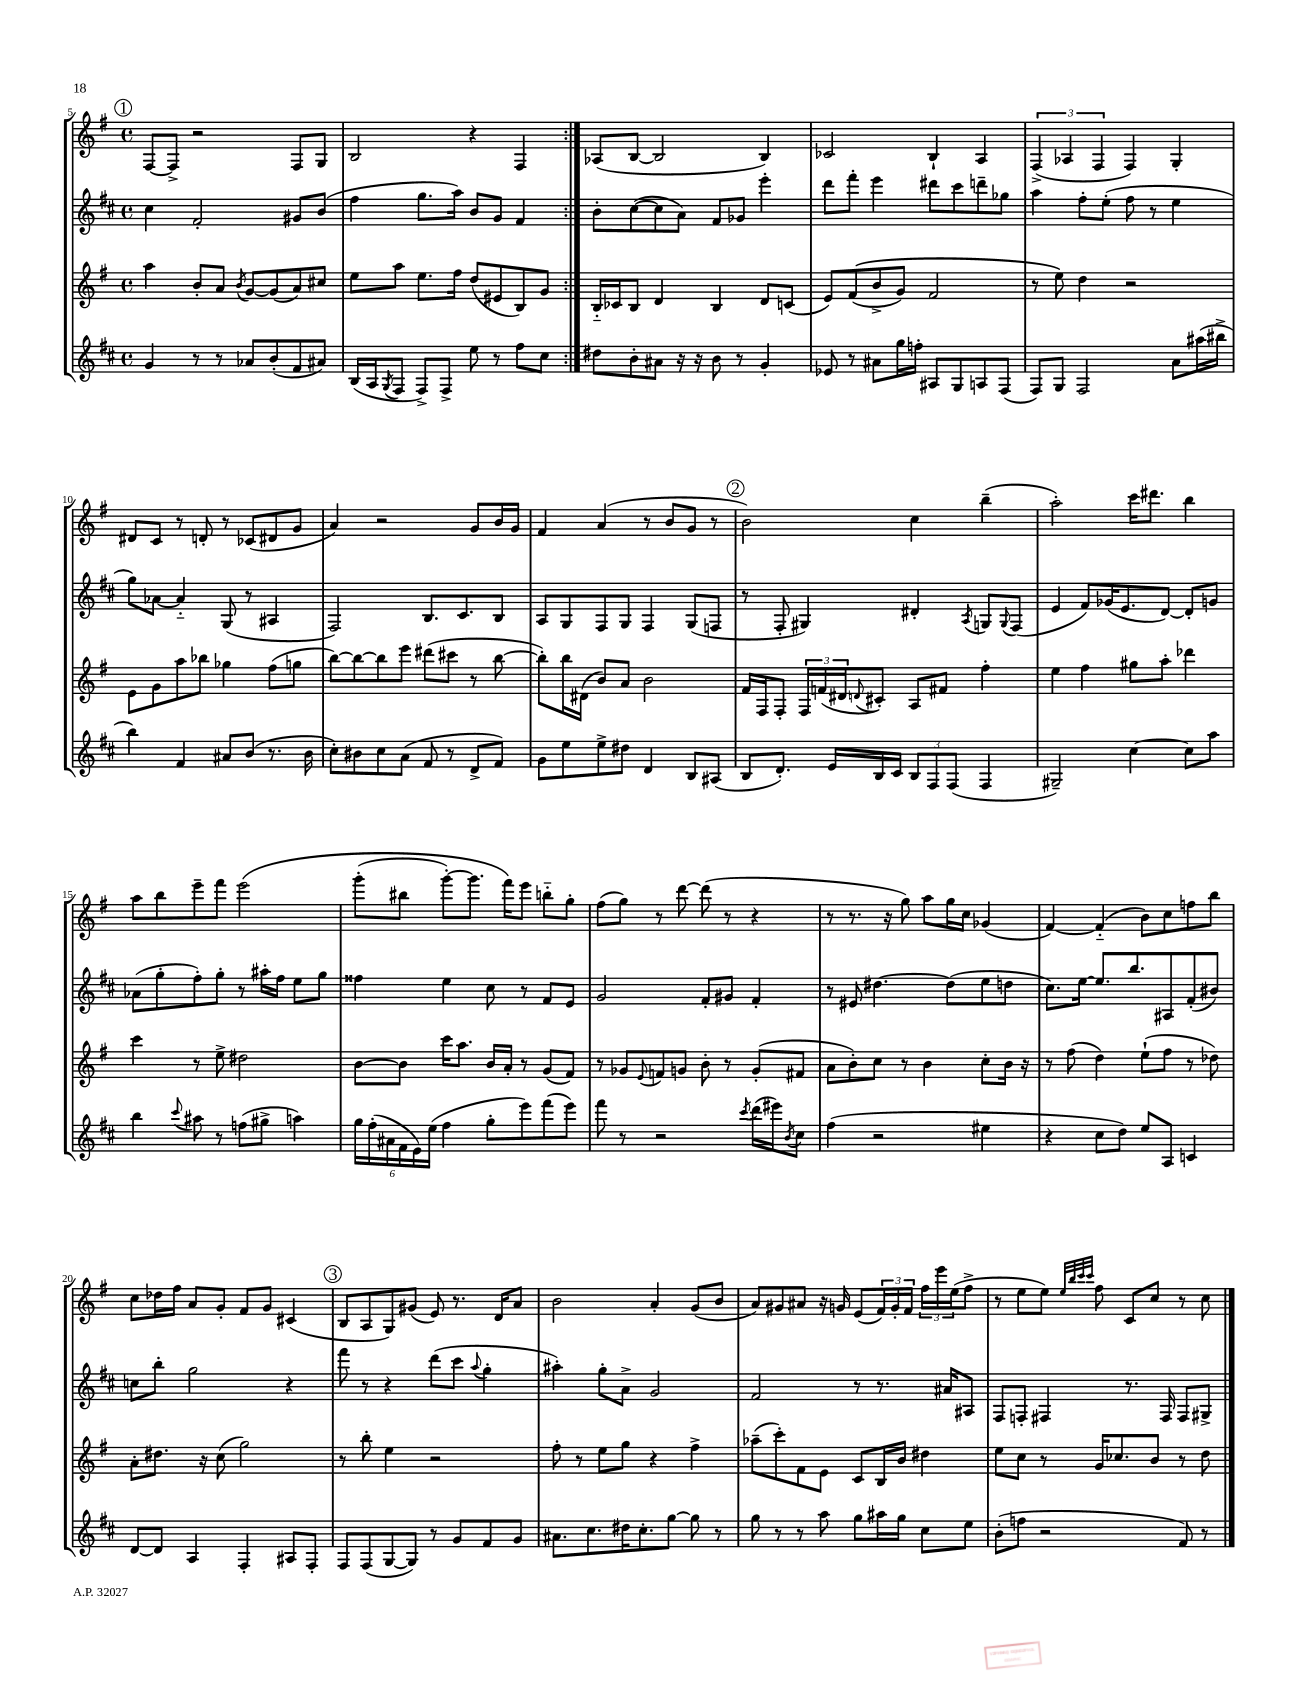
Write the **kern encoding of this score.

**kern	**kern	**kern	**kern
*staff4	*staff3	*staff2	*staff1
*clefG2	*clefG2	*clefG2	*clefG2
*k[f#c#]	*k[f#]	*k[f#c#]	*k[f#]
*M4/4	*M4/4	*M4/4	*M4/4
*met(c)	*met(c)	*met(c)	*met(c)
4g	4aa	4cc#	[8F#
.	.	.	8F#^]
8r	8b'	2f#'	2r
8r	8a	.	.
.	8qb	.	.
8a-	[8g	.	.
(8b'	(8g]	.	.
8f#	8a)	8g#	8F#
8a#)	8cc#	(8b	8G
=	=	=	=
(16B	8ee	4ff#	2B
16A	.	.	.
8qG	.	.	.
8F#	8aa	.	.
8F#^)	8.ee	8.gg	.
8F#^	.	.	.
.	16ff#	16aa)	.
8ee	(8dd	8b	4r
8r	8e#	8g	.
8ff#	8B)	4f#	4F#
8cc#	8g	.	.
=:|!	=:|!	=:|!	=:|!
8dd#	16B'~	8b'	(8A-
.	16c-	.	.
8b'	8B	([8cc#	[8B
8a#	4d	8cc#]	2B]
16r	.	8a)	.
16r	.	.	.
8b	4B	8f#	.
8r	.	8g-	.
4g'	8d	4eee'	4B)
.	(8c	.	.
=	=	=	=
8e-	8e)	8ddd	2c-
8r	&((8f#	8fff#'	.
8a#	8b^	4eee	.
16gg	8g)	.	.
16ff'	.	.	.
8A#	2f#	8ddd#	4B`
8G	.	8ccc#	.
8A	.	8ddd~	4A
(8F#	.	8gg-	.
=	=	=	=
8F#)	8r	4aa	(6F#^
8G	8ee&)	.	.
.	.	.	6A-
2F#	4dd	8ff#'	.
.	.	.	6F#
.	.	(8ee'	.
.	2r	8ff#	4F#)
.	.	8r	.
8a	.	4ee	4G'
(16aa#	.	.	.
16bb#^	.	.	.
=	=	=	=
4bb)	8e	8gg)	8d#
.	8g	[8a-	8c
4f#	8aa	4a-'~]	8r
.	8bb-	.	8d'
8a#	4gg-	(8G	8r
(8b	.	8r	(8c-
8.r	(8ff#	4A#	8d#
.	8gg	.	8g
16b	.	.	.
=	=	=	=
8cc#')	[8bb)	2F#)	4a)
8b#	8bb_	.	.
8cc#	8bb]	.	2r
(8a	8eee	.	.
8f#	(8ddd#	8.B	.
8r	8ccc#	.	.
.	.	8.c#	.
8d^	8r	.	8g
8f#)	[8bb	8B	16b
.	.	.	16g
=	=	=	=
8g	8bb'])	8A	4f#
8ee	16bb	8G	.
.	(16d#	.	.
8ee^	8b)	8F#	(4a
8dd#	8a	8G	.
4d	2b	4F#	8r
.	.	.	8b
8B	.	(8G	8g
(8A#	.	8F	8r
=	=	=	=
8B	16f#	8r	2b)
.	16F#	.	.
8.d')	8F#'	8F#'	.
.	24F#	4G#)	.
.	(24f	.	.
16e	.	.	.
.	24d#	.	.
.	8qqd	.	.
16B	8c#')	.	.
16c#	.	.	.
12B	8A	4d#'	4cc
12F#	.	.	.
.	8f#	.	.
(12F#	.	.	.
.	.	8qA	.
4F#	4ff#'	8G	(4bb~
.	.	8qqG	.
.	.	(8F#	.
=	=	=	=
2G#~)	4ee	4e	2aa')
.	4ff#	8f#)	.
.	.	(16g-	.
.	.	8.e	.
[4cc#	8gg#	.	16ccc
.	.	.	8.ddd#
.	8aa'	[8d)	.
8cc#]	4ddd-	8d']	4bb
8aa	.	8g	.
=	=	=	=
4bb	4ccc	(8a-	8aa
.	.	8gg'	8bb
8qqccc#	.	.	.
8aa#	8r	8ff#')	8eee~
8r	8ee^	8gg'	8fff#
(8ff	2dd#	8r	&(2eee
8gg#^	.	16aa#'	.
.	.	16ff#	.
4aa)	.	8ee	.
.	.	8gg	.
=	=	=	=
24gg	[8b	4ff##	(8ggg'
(24ff#'	.	.	.
24a#	.	.	.
24f#	8b]	.	8bb#
24e)	.	.	.
(24ee	.	.	.
4ff#	16ccc	4ee	[8ggg')
.	8.aa	.	.
.	.	.	8.ggg]
8gg'	16b	8cc#	.
.	16a'	.	16fff#&)
8eee)	8r	8r	8eee
(8fff#	(8g	8f#	8bb'~
8eee)	8f#)	8e	8gg'
=	=	=	=
8fff#	8r	2g	(8ff#
8r	8g-	.	8gg)
.	8qqe	.	.
2r	8f	.	8r
.	8g	.	[8ddd
.	8b'	8f#'	(8ddd]
.	8r	8g#	8r
8qccc#	.	.	.
(16ddd	(8g'	4f#'	4r
16eee#)	.	.	.
8qb	.	.	.
8cc#	8f#	.	.
=	=	=	=
(4ff#	8a	8r	8r
.	8b')	8e#	8.r
2r	8cc	[4.dd#	.
.	.	.	16r
.	8r	.	8gg)
.	4b	.	8aa
.	.	(8dd#]	16gg
.	.	.	16cc
4ee#	8cc'	8ee	(4g-
.	16b	8dd	.
.	16r	.	.
=	=	=	=
4r	8r	8.cc#)	[4f#)
.	(8ff#	.	.
.	.	[16ee	.
8cc#	4dd)	8.ee]	(4f#'~]
8dd)	.	.	.
.	.	8.bb	.
8ee	(8ee`	.	8b)
8A	8ff#	8A#	8cc
4c	8r	(8f#'	8ff
.	8dd-)	8b#)	8bb
=	=	=	=
[8d	8a'	8cc	8cc
8d]	8.dd#	8bb'	16dd-
.	.	.	16ff#
4A	.	2gg	8a
.	16r	.	.
.	(8cc	.	8g'
4F#'	2gg)	.	8f#
.	.	.	8g
8A#	.	4r	(4c#
8F#'	.	.	.
=	=	=	=
8F#	8r	8fff#	8B
(8F#	8bb'	8r	8A
[8G	4ee	4r	8G)
8G])	.	.	(8g#
8r	2r	(8ddd	8e)
8g	.	8ccc#	8.r
.	.	8qqaa	.
8f#	.	4gg'	.
.	.	.	16d
8g	.	.	8a
=	=	=	=
8.a#	8ff#'	4aa#')	2b
.	8r	.	.
8.cc#	.	.	.
.	8ee	8gg'	.
16dd#	8gg	8a^	.
8.cc#'	.	.	.
.	4r	2g	4a'
[8gg	.	.	.
8gg]	4ff#^	.	(8g
8r	.	.	8b
=	=	=	=
8gg	(8aa-~	2f#	8a)
8r	8ccc')	.	8g#
8r	8f#	.	8a#
8aa	8e	.	16r
.	.	.	16g
8gg	8c	8r	(8e
16aa#	16B	8.r	24f#)
.	.	.	24g'
16gg	16b	.	.
.	.	.	24f#
8cc#	4dd#	.	24ff#
.	.	.	24eee
.	.	16a#	.
.	.	.	(24ee
8ee	.	8A#	8ff#^
=	=	=	=
(8b'	8ee	8F#	8r
8ff	8cc	8F'	8ee
2r	8r	4F#	8ee)
.	.	.	32qqee
.	.	.	32qqbb
.	.	.	32qqccc
.	.	.	32qqccc
.	16g	.	8ff#
.	8.cc-	.	.
.	.	8.r	8c
.	8b	.	8cc
.	.	16F#	.
8f#)	8r	8F#	8r
8r	8dd	8G#^	8cc
==	==	==	==
*-	*-	*-	*-
